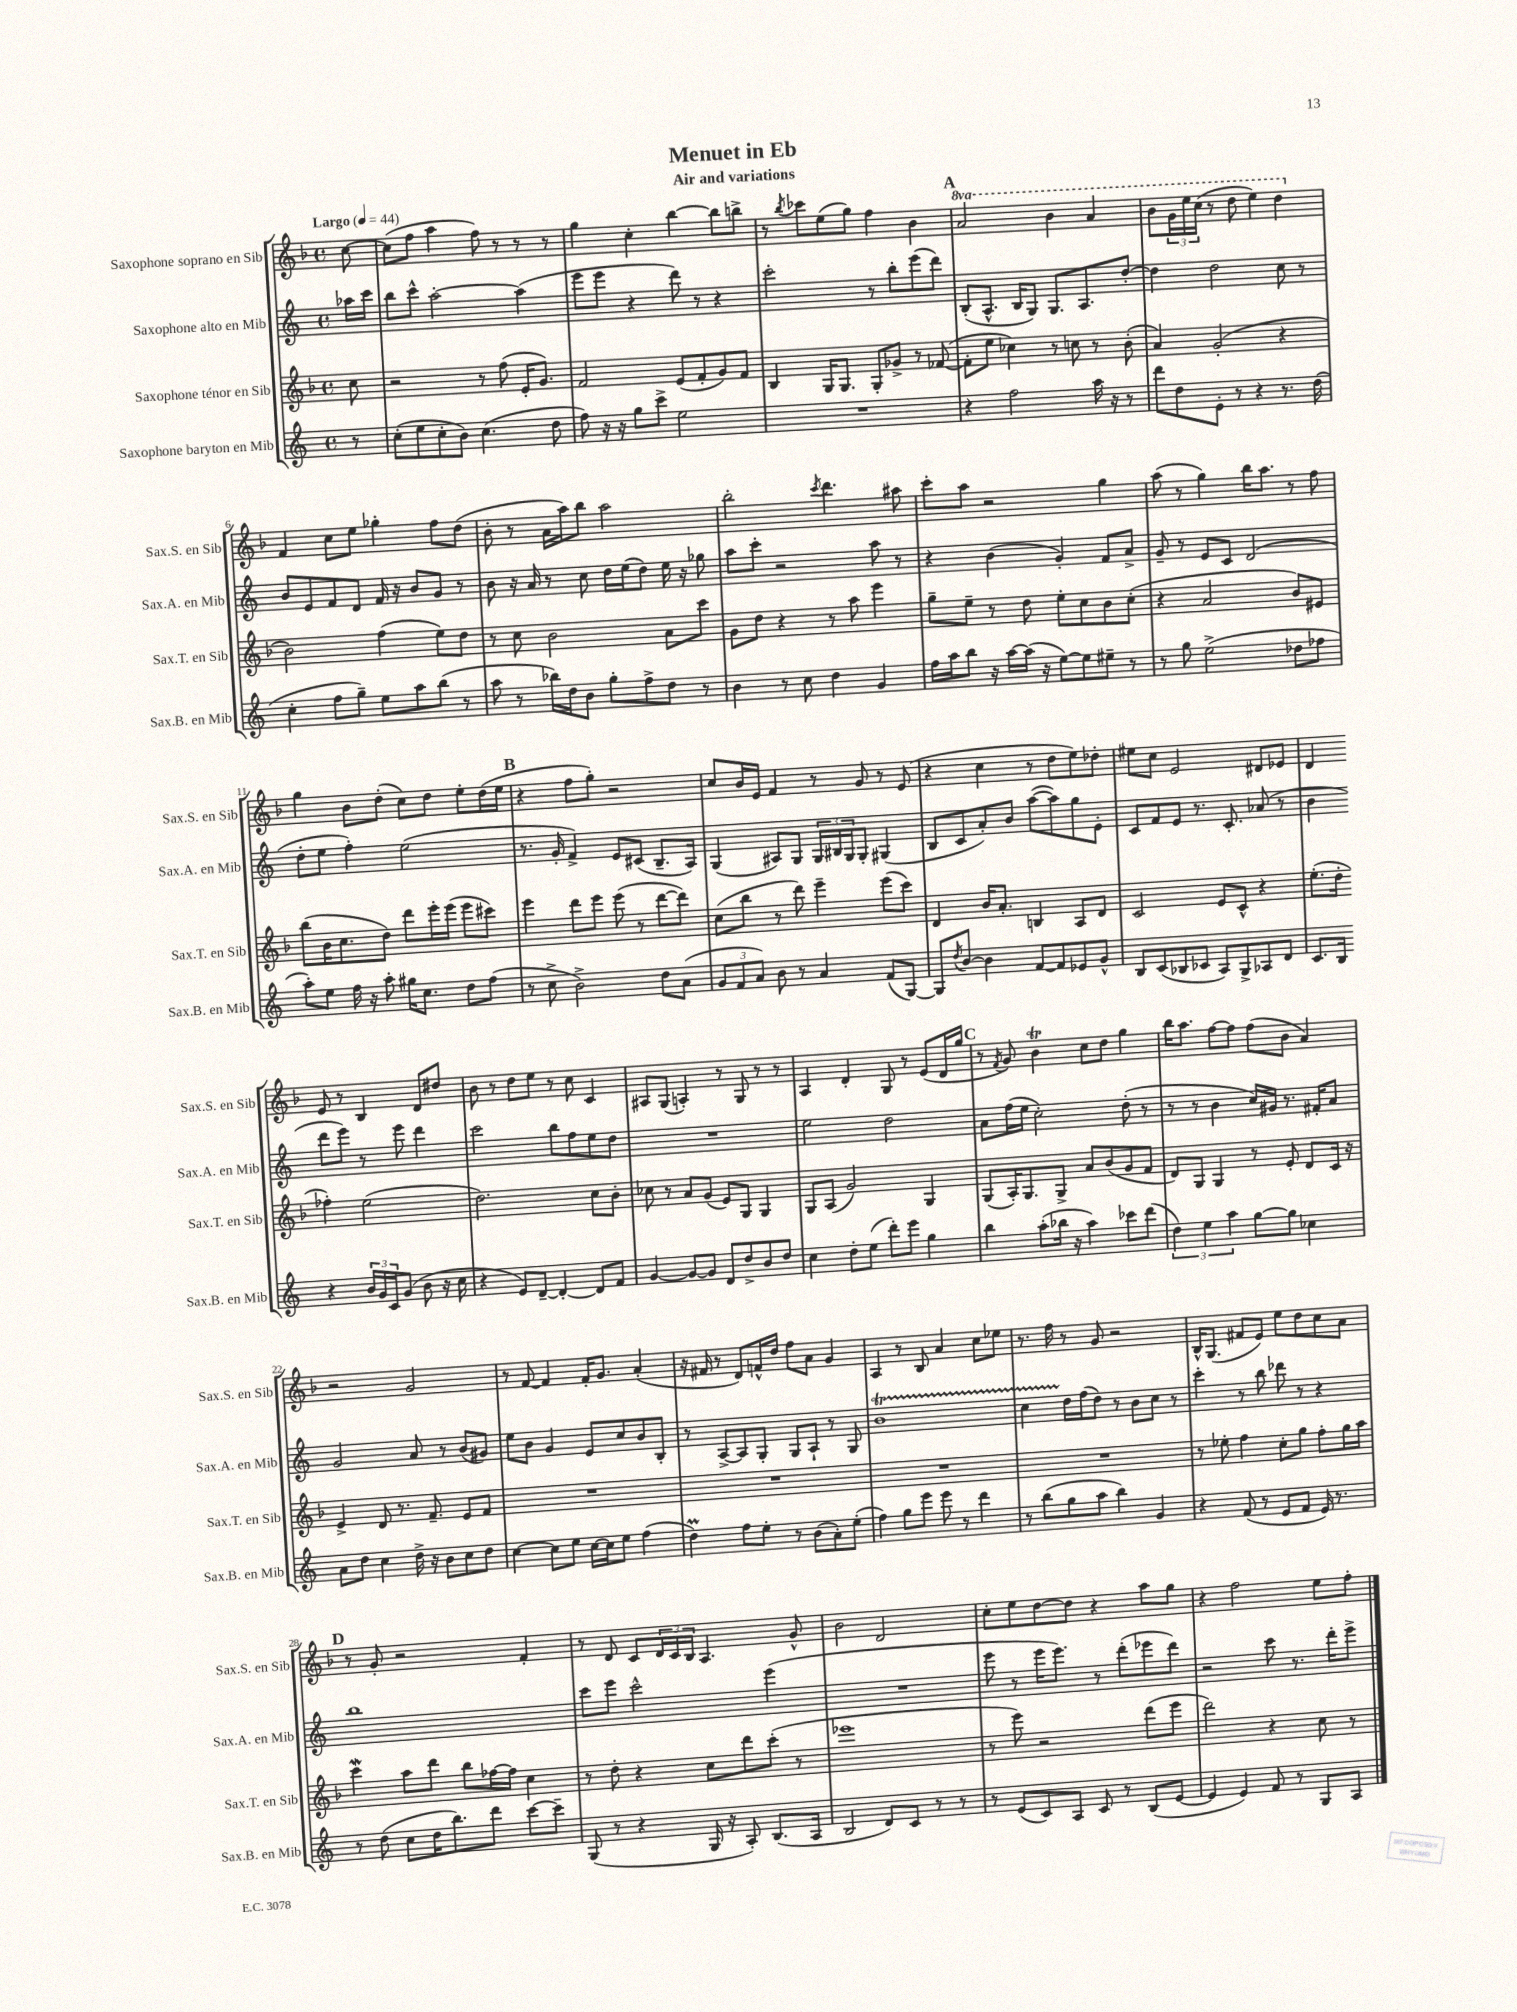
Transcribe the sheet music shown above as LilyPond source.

\header { title = "Menuet in Eb" subtitle = "Air and variations" }
<<
\new StaffGroup <<
\new Staff = "s0" \with { instrumentName = "Saxophone soprano en Sib" shortInstrumentName = "Sax.S. en Sib" } {
    \clef treble \key f \major \defaultTimeSignature \time 4/4 \set Staff.ottavationMarkups = #ottavation-simple-ordinals \partial 8 \tempo "Largo" 4 = 44
    c''8~ |
    c''8( f''8 a''4 f''8) r8 r8 r8 |
    g''4 c''4-. bes''4~ bes''8 b''8-> |
    r8 \acciaccatura { bes''8 } ces'''8 e''8( g''8) f''4 bes'4 |
    \mark \markup { \bold "A" } \ottava #1 a''2 bes''4 a''4 |
    bes''8 \tuplet 3/2 { g''16 e'''16 c'''16( } r8 d'''8 e'''4) d'''4 \ottava #0 |
    f'4 c''8 e''8 ges''4-. f''8 d''8( |
    bes'8-. r8 a'16 a''16) bes''8 a''2 |
    bes''2-. \acciaccatura { c'''8 } d'''4. ais''8 |
    c'''8-. a''8 r2 g''4 |
    a''8( r8 g''4) bes''16 a''8. r8 f''8 |
    g''4 bes'8 d''8-.( c''8) d''8 e''8-. d''16( e''16 |
    \mark \markup { \bold "B" } r4 f''8 g''8-.) r2 |
    c''8 bes'16 e'16 f'4 r8 g'8 r8 e'8( |
    r4 c''4 r8 d''8 e''8) des''8-. |
    eis''8 c''8 e'2 dis'8 ees'8 |
    d'4 e'8 r8 bes4 d'8 dis''8 |
    bes'8 r8 d''8 e''8 r8 c''8 c'4 |
    ais8 g8( a4-.) r8 g8 r8 r8 |
    a4 d'4-. g8 r8 e'8( d'16 g''16 |
    \mark \markup { \bold "C" } r8 \acciaccatura { f'8 } g'8) bes'4\trill c''8 d''8 g''4 |
    bes''16 a''8. f''8~ f''8 f''8( bes'8 a'4) |
    r2 g'2 |
    r8 f'8~ f'4 f'16-. g'8. a'4-.( |
    r16 fis'16 r8 d'8) f'16-^ d''16 f''8 a'8 g'4 |
    a4 r8 bes8 a'4 c''8 ees''8 |
    r8. f''16 r8 g'8 r2 |
    bes16-^ g8.( fis'8 e'8) e''8 d''8 c''8 a'8 |
    \mark \markup { \bold "D" } r8 g'8-. r2 f'4-. |
    r8 d'8 c'8 \tuplet 3/2 { d'16 c'16 bes16 } a4. g'8-^ |
    bes'2 d'2 |
    c''8-. e''8 d''8~ d''8 r4 a''8 g''8 |
    r4 f''2 e''8 f''8-. \bar "|." |
}
\new Staff = "s1" \with { instrumentName = "Saxophone alto en Mib" shortInstrumentName = "Sax.A. en Mib" } {
    \clef treble \key c \major \defaultTimeSignature \time 4/4 \partial 8
    aes''16 c'''16 |
    b''8 c'''8-^ a''2~-. a''4( |
    e'''8 e'''8 r4 d'''8) r8 r4 |
    c'''2-. r8 b''8-. e'''8( d'''8) |
    \mark \markup { \bold "A" } b8-.( a8.-^ b16 g8) g8. a8. d''8~-. |
    d''4 d''2 c''8 r8 |
    b'8 e'8 f'8 d'8 f'16 r16 b'8 g'8 r8 |
    b'8 r16 a'16 r8 c''8 d''16 e''16( d''8) e''16 r16 ges''8 |
    a''8 c'''8-. r2 a''8 r8 |
    r4 b'4( g'4-.) f'8 a'8-> |
    g'8-- r8 e'8 c'8 d'2( |
    d''8-. e''8 f''4-.) e''2( |
    \mark \markup { \bold "B" } r8. g'16-. f'4->) e'8 cis'8( b8.-- a16) |
    g4( ais8) g8 \tuplet 3/2 { g16 bis16 g16 } g8-. gis4( |
    b8 c'8 a'8-.) b'8 a''8~( a''8) g''8 e'8-. |
    c'8 f'8 e'8 r8. c'8.-. aes'8( r8 |
    b'4 d'''8 e'''8) r8 e'''8 d'''4 |
    c'''2 b''8 f''8 e''8 d''8 |
    R1 |
    e''2 d''2 |
    \mark \markup { \bold "C" } a'8 f''16( e''16 c''2-.) d''8-.( r8 |
    r8 r8 b'4 c''16) gis'16 r8. fis'16-. a'8 |
    g'2 a'8 r8 b'8( gis'8) |
    e''8 b'8 g'4 e'8 c''8 b'8 b8-. |
    r8 a8~-> a8 g8-. g8 a8-! r8 g8 |
    b'1\startTrillSpan |
    c''4 d''16\stopTrillSpan f''16( d''8) r8 b'8 c''8 r8 |
    c'''4-. r8 b''8 des'''8 r8 r4 |
    \mark \markup { \bold "D" } b''1 |
    c'''8 e'''8 c'''2-^ e'''4( |
    R1 |
    e'''8 r8 e'''16 e'''8.) r8 d'''8-.( ees'''8 d'''8) |
    r2 c'''8 r8. d'''16-. e'''8-> \bar "|." |
}
\new Staff = "s2" \with { instrumentName = "Saxophone ténor en Sib" shortInstrumentName = "Sax.T. en Sib" } {
    \clef treble \key f \major \defaultTimeSignature \time 4/4 \partial 8
    c''8 |
    r2 r8 f''8( e'16-. g'8.) |
    f'2 e'8( f'8-. g'8) f'8 |
    bes4 g16 g8. g8-. ges'8-> r8 fes'8~( |
    \mark \markup { \bold "A" } fes'8-. e''8 ces''4) r8 c''8 r8 bes'8-.( |
    a'4) g'2-.( r4 |
    bes'2) f''4( e''8) d''8 |
    r8 c''8 bes'2 a'8 c'''8 |
    g'8 d''8 r4 r8 a''8 e'''4 |
    g''8-- e''8-- r8 d''8 e''8-. c''8 bes'8 c''8-.( |
    r4 a'2 bes'8) eis'8 |
    bes''8( bes'16 c''8. d''8) d'''8 e'''16-. e'''16( e'''8 cis'''8) |
    \mark \markup { \bold "B" } e'''4 d'''8 e'''8 e'''8( r8 d'''8~ d'''8) |
    c''8( bes''8 r8 d'''8) e'''4-- e'''8( c'''8) |
    d'4 bes'16 a'8.-. b4 a8 d'8 |
    c'2 e'8 c'8-^ r4 |
    e''8.-.( d''16-. fes''4-.) e''2( |
    d''2.) c''8 bes'8-. |
    ces''8 r8 a'8 g'8( e'8) g8 g4 |
    g8 a8( g'2) g4 |
    \mark \markup { \bold "C" } g8( a16-.) g8. g8-> a'8 bes'8( g'8 f'8 |
    d'8) g8 g4 r8 e'8-. d'8 c'16 r16 |
    e'4-> d'8 r8. f'8.-- e'8 f'8 |
    R1 |
    R1 |
    R1 |
    R1 |
    r8 ees''8-. f''4 c''8-. g''8 f''8-. g''16 a''16 |
    \mark \markup { \bold "D" } c'''4\mordent a''8 d'''8 bes''8 fes''16~ fes''16 c''4 |
    r8 d''8-. r4 c''8 d'''8 c'''8-.( r8 |
    ees'''1 |
    r8 e'''8) r2 d'''8( e'''8 |
    d'''2) r4 c''8 r8 \bar "|." |
}
\new Staff = "s3" \with { instrumentName = "Saxophone baryton en Mib" shortInstrumentName = "Sax.B. en Mib" } {
    \clef treble \key c \major \defaultTimeSignature \time 4/4 \partial 8
    r8 |
    c''8-.( e''8 c''8-. b'8) c''4.( d''8 |
    f''8) r16 r16 g''8 c'''8-> e''2 |
    R1 |
    \mark \markup { \bold "A" } r4 f''2 a''16 r16 r8 |
    d'''8 d''8 e'8-. r8 r4 r8. d''16( |
    c''4-. f''8 g''8--) e''8 a''8 b''8( r8 |
    a''8 r8 bes''16) d''16 b'8 g''8-. f''8-> d''8 r8 |
    b'4 r8 c''8 d''4 g'4 |
    f''16 a''16 b''8 r16 a''16~ a''16( r16 e''8~) e''8 eis''8-- r8 |
    r8 g''8 e''2->( des''8 fes''8 |
    a''8-.) e''8 f''16 r16 a''8-. gis''16 c''8. d''8 f''8( |
    \mark \markup { \bold "B" } r8 c''8-> b'2->) d''8 a'8( |
    \tuplet 3/2 { g'8 f'8 a'8) } b'8 r8 a'4 f'8( g8~) |
    g8 \acciaccatura { d''8 } b'8~ b'4 f'8~ f'8 ees'8 g'8-^ |
    b8 c'8( bes8 ces'8 a8) g8-> aes8 d'8 |
    c'8. b16 r4 \tuplet 3/2 { b'16 g'16 c'16 } g'8( b'8 r16 c''16 |
    r4 e'8) d'8~-- d'4~-. d'8 f'8 |
    g'4~ g'8~ g'8 d'8 d''8-> b'8 d''8 |
    c''4 d''8-. e''8( d'''8-.) e'''8 g''4 |
    \mark \markup { \bold "C" } b''4 a''8-.( bes''16 r16 a''4) ces'''8 d'''8( |
    \tuplet 3/2 { d''4) e''4 a''4 } g''8~ g''8 ces''4 |
    a'8 d''8 c''4 d''16-> r16 b'8 c''8 d''8 |
    c''4~ c''8 e''8 c''16~ c''16 e''8 f''4( |
    d''4\prall) f''8 e''8-. r8 b'8( a'8-.) e''8-.( |
    f''4) g''8 e'''8 e'''8 r8 d'''4 |
    r8 b''8( g''8 a''8 b''4) g'4 |
    r4 f'8( r8 e'8 f'8 e'16) r8. |
    \mark \markup { \bold "D" } r8 d''8( c''8 d''16 b''8.) d'''8 c'''8~ c'''8-- |
    g8( r8 r4 g16 r16 a8-.) b8.( a16 |
    b2 d'8) c'8 r8 r8 |
    r8 e'8( c'8) a8 c'8 r8 b8( e'8~ |
    e'4 e'4) f'8 r8 g8 a8 \bar "|." |
}
>>
>>
